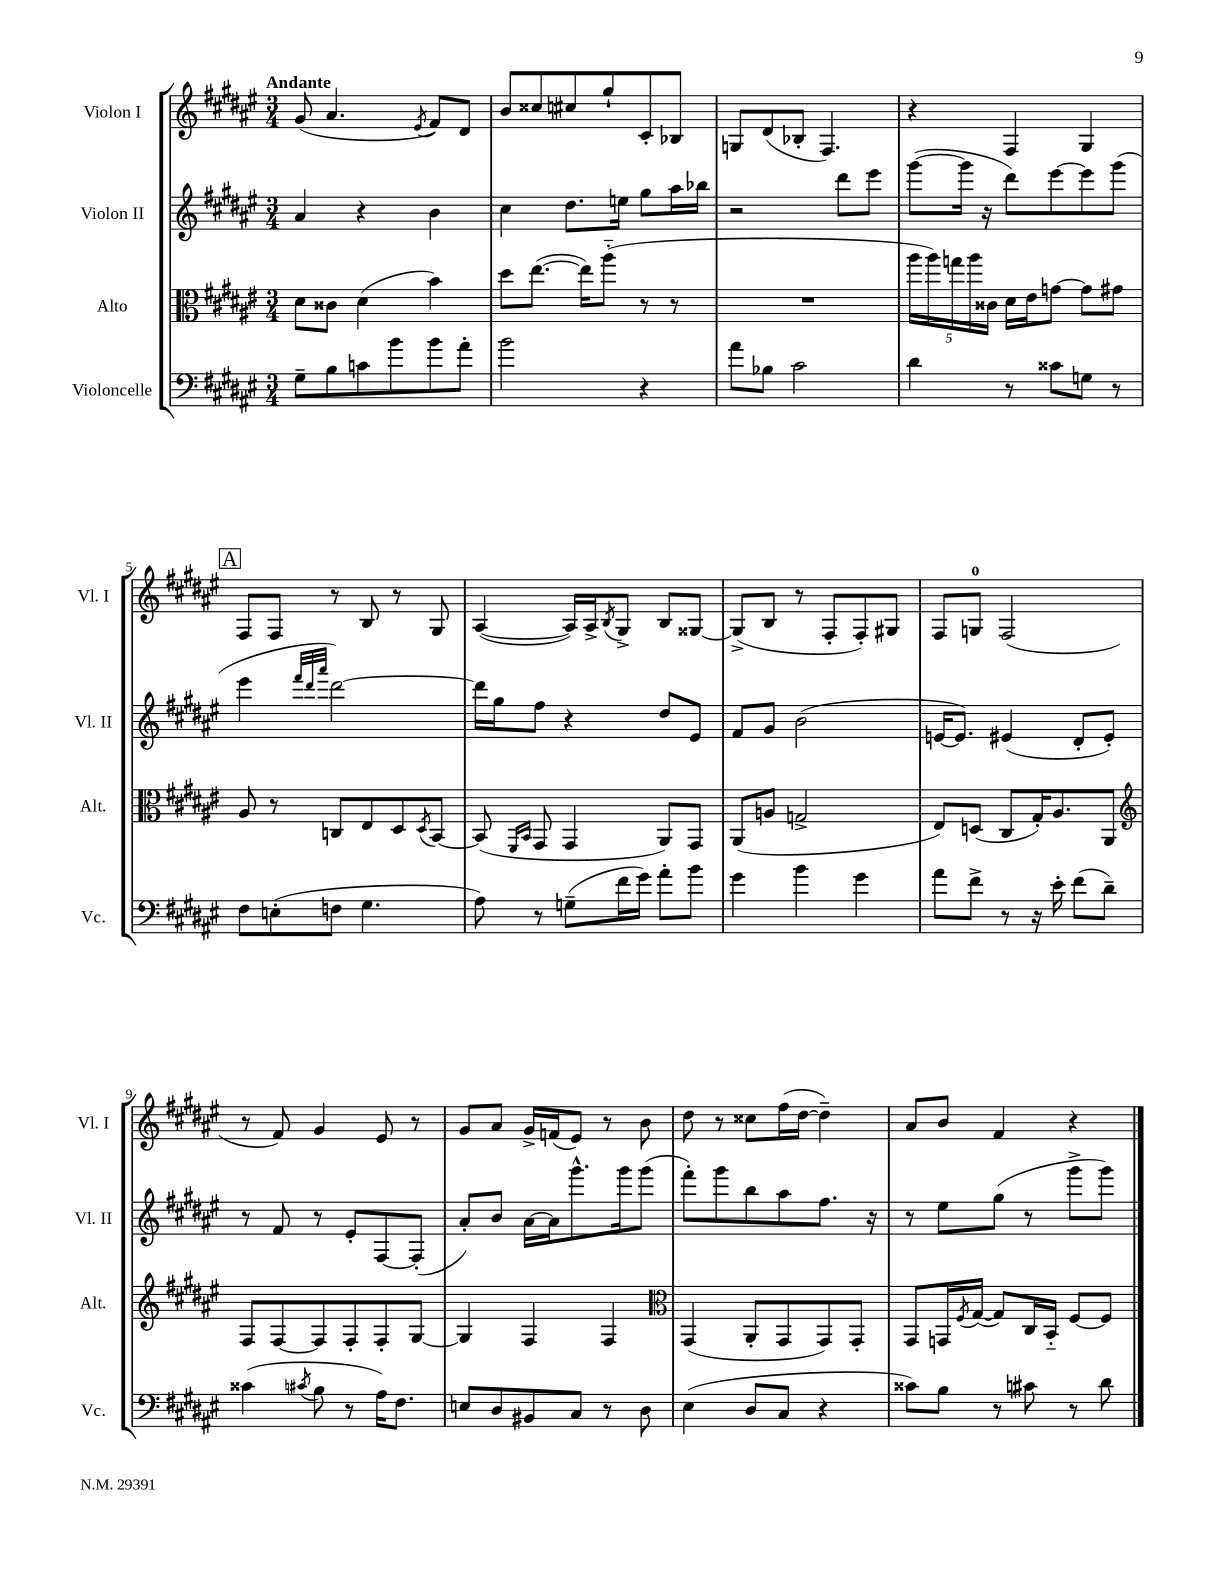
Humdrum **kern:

**kern	**kern	**kern	**kern
*staff4	*staff3	*staff2	*staff1
*clefF4	*clefC3	*clefG2	*clefG2
*k[f#c#g#d#a#e#]	*k[f#c#g#d#a#e#]	*k[f#c#g#d#a#e#]	*k[f#c#g#d#a#e#]
*M3/4	*M3/4	*M3/4	*M3/4
8G#~	8d#	4a#	(8g#
8B	8c##	.	4.a#
8c	(4d#	4r	.
8b	.	.	.
.	.	.	8qe#
8b	4b)	4b	8f#)
8a#'	.	.	8d#
=	=	=	=
2b	8dd#	4cc#	8b
.	([8.ee#	.	8cc##
.	.	8.dd#	8cc#
.	16ee#])	.	.
.	(8aa#'~	.	8gg#`
.	.	16ee	.
4r	8r	8gg#	8c#'
.	8r	16aa#	8B-
.	.	16bb-	.
=	=	=	=
8a#	2.r	2r	8G
8B-	.	.	(8d#
2c#	.	.	8B-'
.	.	.	4.F#)
.	.	8ddd#	.
.	.	8eee#	.
=	=	=	=
4d#	20aa#	([8ggg#	4r
.	20aa#)	.	.
.	20gg	.	.
.	.	16ggg#]	.
.	20aa#	.	.
.	.	16r	.
.	20c##	.	.
8r	16d#	8ddd#)	4F#
.	16e#	.	.
8c##	[8g	[8eee#	.
8G	8g]	8eee#]	4G#
8r	8g#	(8ggg#	.
=	=	=	=
8F#	8A#	4eee#	8F#
(8E'	8r	.	8F#
.	.	32qqfff#	.
.	.	32qqddd#	.
.	.	32qqaaa#	.
8F	8C	[2ddd#)	8r
4.G#	8E#	.	8B
.	8D#	.	8r
.	8qD#	.	.
.	[8BB	.	8G#
=	=	=	=
8A#)	(8BB]	16ddd#]	([4A#
.	.	16gg#	.
.	16qqFF#	.	.
.	16qqBB	.	.
8r	8GG#	8ff#	.
(8G~	4GG#	4r	16A#])
.	.	.	16A#^
.	.	.	8qB
16f#	.	.	8G#^
16g#)	.	.	.
8a#'	8AA#)	8dd#	8B
8b	8GG#	8e#	[8G##
=	=	=	=
4g#	(8AA#	8f#	(8G##^]
.	8A	8g#	8B
4b	2G^	(2b	8r
.	.	.	8F#'
4g#	.	.	8F#')
.	.	.	8G#
=	=	=	=
8a#	8E#)	[16e	8F#
.	.	8.e])	.
8f#^	(8D	.	8G
8r	8C#	(4e#	(2F#
16r	16G#')	.	.
16e#'	8.A#	.	.
(8f#	.	8d#'	.
8d#~)	8AA#	8e#')	.
=	=	=	=
*	*clefG2	*	*
(4c##	8F#	8r	8r
.	[8F#	8f#	8f#)
8qc#	.	.	.
8B	8F#]	8r	4g#
8r	8F#'	8e#'	.
16A#)	8F#'	[8F#	8e#
8.F#	.	.	.
.	[8G#	(8F#']	8r
=	=	=	=
8E	4G#]	8a#')	8g#
8D#	.	8b	8a#
8BB#	4F#	[16a#	16g#^
.	.	16a#]	(16f
8C#	.	8.ggg#^^	8e#)
8r	4F#	.	8r
.	.	16ggg#	.
8D#	.	(8ggg#	8b
=	=	=	=
*	*clefC3	*	*
(4E#	(4GG#	8fff#')	8dd#
.	.	8ggg#	8r
8D#	8AA#'	8bb	8cc##
8C#	8GG#	8aa#	(16ff#
.	.	.	[16dd#
4r	8GG#)	8.ff#	4dd#~])
.	8GG#'	.	.
.	.	16r	.
=	=	=	=
8c##)	8GG#	8r	8a#
8B	16GG	8ee#	8b
.	8qF#	.	.
.	([16G#	.	.
8r	8G#])	(8gg#	4f#
8c#	16C#	8r	.
.	16BB'~	.	.
8r	[8F#	8ggg#^	4r
8d#	8F#]	8ggg#)	.
==	==	==	==
*-	*-	*-	*-
